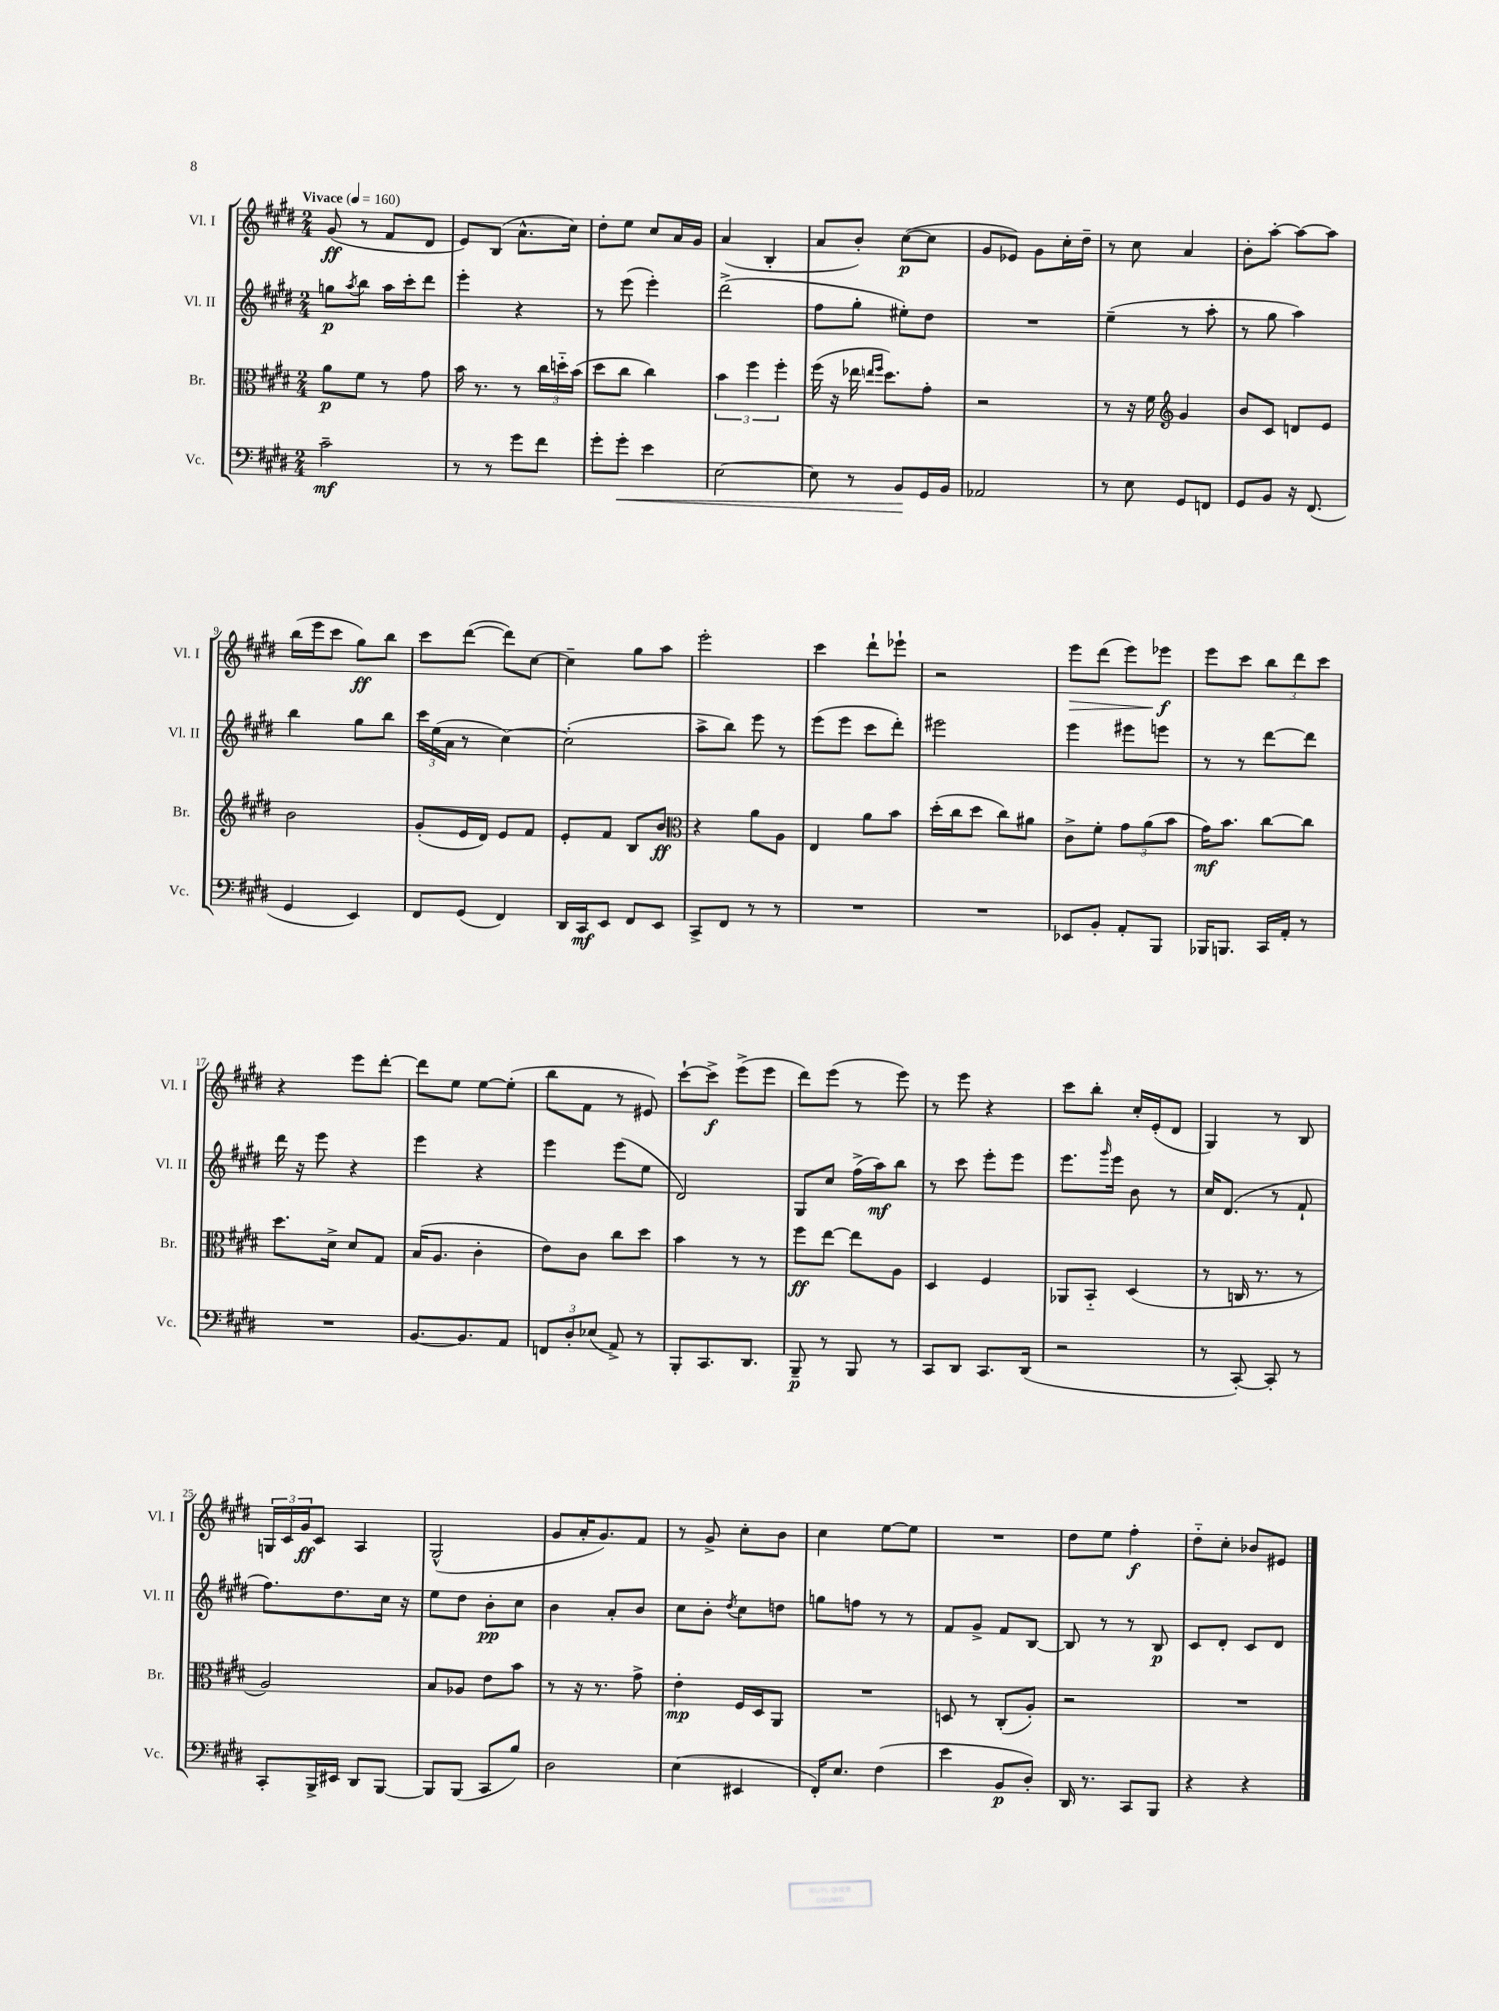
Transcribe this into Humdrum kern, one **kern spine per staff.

**kern	**kern	**kern	**kern
*staff4	*staff3	*staff2	*staff1
*clefF4	*clefC3	*clefG2	*clefG2
*k[f#c#g#d#]	*k[f#c#g#d#]	*k[f#c#g#d#]	*k[f#c#g#d#]
*M2/4	*M2/4	*M2/4	*M2/4
*MM160	*MM160	*MM160	*MM160
2c#~	8a	8gg	(8g#
.	.	8qaa	.
.	8f#	8bb	8r
.	8r	16aa	8f#
.	.	16ccc#'	.
.	8g#	8ddd#	8d#
=	=	=	=
8r	16b	4eee'	8e)
.	8.r	.	.
8r	.	.	(8B
8g#	8r	4r	8.a^^
8f#	24cc#	.	.
.	24dd'~	.	.
.	.	.	16cc#)
.	(24b	.	.
=	=	=	=
8g#'	8dd#	8r	8dd#'
8g#'	8cc#	(8eee	8ee
4e	4cc#)	4eee')	8cc#
.	.	.	16a
.	.	.	16g#
=	=	=	=
[2E	6b	(2ddd#^	(4a
.	6ff#	.	.
.	.	.	4B'
.	6ff#'	.	.
=	=	=	=
8E]	(16ff#	8ff#	8a
.	16r	.	.
8r	16ee-	8gg#'	8b')
.	16qqee	.	.
.	16qqff#	.	.
.	8.dd#)	.	.
8BB	.	8ee#')	([8cc#
16GG#	8g#'	8dd#	8cc#]
16BB	.	.	.
=	=	=	=
2AA-	2r	2r	8g#
.	.	.	8e-)
.	.	.	8g#
.	.	.	16cc#'
.	.	.	16dd#~
=	=	=	=
8r	8r	(4ee~	8r
8E	16r	.	8cc#
.	16f#	.	.
*	*clefG2	*	*
8GG#	4g#	8r	4a
8FF	.	8aa'	.
=	=	=	=
8GG#	8b	8r	8b'
8BB	8c#	8gg#	[8aa'
16r	8d	4aa)	8aa_
(8.FF#	.	.	.
.	8e	.	8aa]
=	=	=	=
4GG#	2b	4bb	(16bb
.	.	.	16eee
.	.	.	8ccc#
4EE)	.	8gg#	8gg#)
.	.	8bb	8bb
=	=	=	=
8FF#	(8g#'	24ccc#	8ccc#
.	.	(24ee	.
.	.	24a	.
(8GG#	16e	8r	([8ddd#
.	16d#)	.	.
4FF#)	8e	[4cc#)	8ddd#])
.	8f#	.	[8cc#
=	=	=	=
16DD#	8e'	(2cc#']	4cc#~]
16CC#	.	.	.
8EE	8f#	.	.
8FF#	8B	.	8gg#
8EE	8b	.	8aa
=	=	=	=
*	*clefC3	*	*
8CC#^	4r	8aa^	2eee'
8FF#	.	8bb)	.
8r	8a	8eee	.
8r	8A	8r	.
=	=	=	=
2r	4E	(8eee	4ccc#
.	.	8eee	.
.	8a	8ccc#	8ddd#`
.	8b	8ddd#')	8eee-`
=	=	=	=
2r	(16dd#'	2eee#	2r
.	16cc#	.	.
.	8dd#	.	.
.	8cc#)	.	.
.	8a#	.	.
=	=	=	=
8EE-	8c#^	4eee	8eee
8BB'	8f#'	.	(8ddd#
8AA'	12g#	8eee#	8eee)
.	(12a	.	.
8BBB	.	8eee	8eee-
.	12b	.	.
=	=	=	=
16BBB-	16g#)	8r	8eee
8.BBB	8.b	.	.
.	.	8r	8ccc#
16CC#	[8cc#	[8ddd#	12bb
16AA'	.	.	.
.	.	.	12ddd#
8r	8cc#]	8ddd#]	.
.	.	.	12ccc#
=	=	=	=
2r	8.dd#	16ddd#	4r
.	.	16r	.
.	.	8eee	.
.	16d#^	.	.
.	8d#	4r	8eee
.	8G#	.	[8ddd#'
=	=	=	=
[8.BB	(16B	4eee	8ddd#]
.	8.A	.	.
.	.	.	8ee
8.BB]	.	.	.
.	4c#'	4r	[8ee
8AA	.	.	(8ee']
=	=	=	=
12FF	8e)	4eee	8bb
12D#'	.	.	.
.	8c#	.	8f#
(12E-	.	.	.
8AA^)	8cc#	(8eee	8r
8r	8dd#	8ee	8e#)
=	=	=	=
8BBB'	4b	2d#)	[8ccc#`
8.CC#	.	.	8ccc#^]
.	8r	.	(8eee^
8.DD#	.	.	.
.	8r	.	8eee
=	=	=	=
8BBB~	8ff#	8G#	8ddd#)
8r	[8ee	8cc#	(8eee
8BBB	8ee]	(16ff#^	8r
.	.	16aa)	.
8r	8A	8bb	8eee)
=	=	=	=
8CC#	4D#	8r	8r
8DD#	.	8ccc#	8eee
8.CC#	4F#	8eee'	4r
.	.	8eee	.
(16DD#	.	.	.
=	=	=	=
2r	8AA-	8.eee	8ccc#
.	8BB'~	.	8bb'
.	.	16qqggg#	.
.	.	16eee	.
.	(4D#	8b	16cc#'
.	.	.	(16e'
.	.	8r	8d#
=	=	=	=
8r	8r	16cc#	4G#)
.	.	(8.d#	.
[8CC#')	16C	.	.
.	8.r	.	.
8CC#']	.	8r	8r
8r	8r	8f#`	8B
=	=	=	=
8CC#'	2A)	8.ff#)	24G
.	.	.	24c#
.	.	.	24g#
16BBB^	.	.	8c#
16EE#	.	8.dd#	.
8DD#	.	.	4A
[8BBB	.	16cc#	.
.	.	16r	.
=	=	=	=
8BBB]	8B	8ee	(2G#^^
(8BBB	8A-	8dd#	.
8CC#	8e	8b'	.
8B)	8b	8cc#	.
=	=	=	=
2D#	8r	4b	8g#
.	16r	.	16a'
.	8.r	.	8.g#)
.	.	8a'	.
.	8g#^	8b	8f#
=	=	=	=
(4E	4e'	8cc#	8r
.	.	8b'	8g#^
.	.	8qdd#	.
4EE#	16F#	8cc#	8cc#'
.	16D#	.	.
.	8AA	8dd	8b
=	=	=	=
16FF#')	2r	8gg	4cc#
8.E	.	.	.
.	.	8ff	.
(4F#	.	8r	[8ee
.	.	8r	8ee]
=	=	=	=
4e	8D	8f#	2r
.	8r	8g#^	.
8BB	(8C#'	8f#	.
8D#')	8A')	[8B	.
=	=	=	=
16DD#	2r	8B]	8dd#
8.r	.	.	.
.	.	8r	8ee
8CC#	.	8r	4ff#'
8BBB	.	8B	.
=	=	=	=
4r	2r	8c#	8dd#'~
.	.	8d#'	8cc#'
4r	.	8c#	8b-
.	.	8d#	8e#
==	==	==	==
*-	*-	*-	*-
